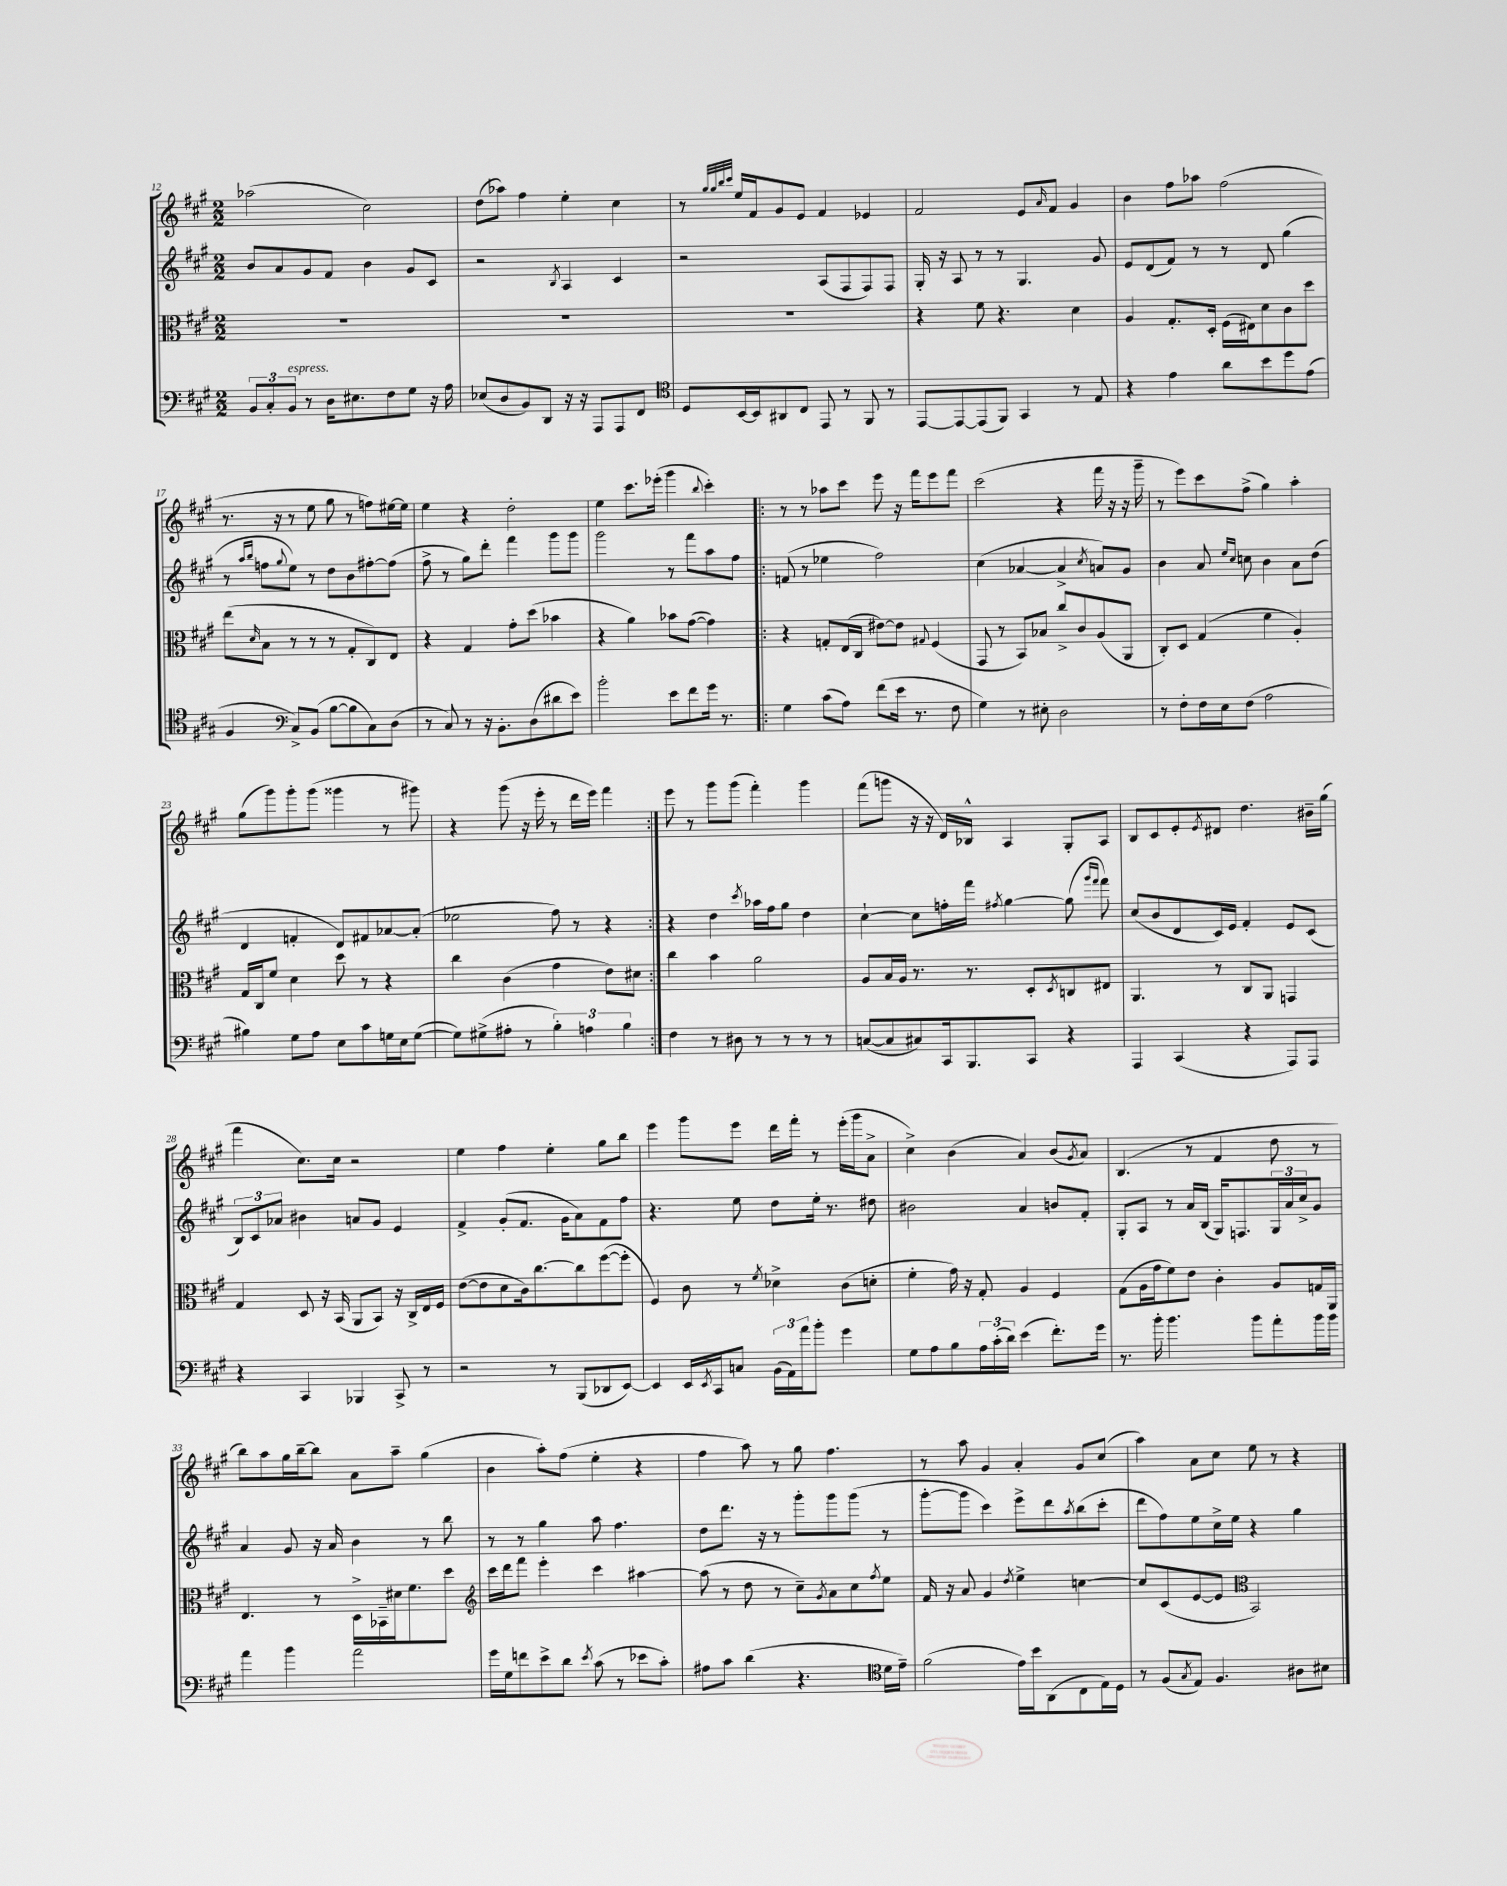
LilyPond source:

<<
\new StaffGroup <<
\new Staff = "s0" {
    \clef treble \key a \major \numericTimeSignature \time 2/2
    aes''2( cis''2) |
    d''8( aes''8) fis''4 e''4-. cis''4 |
    r8 \grace { gis''32 gis''32 b''32 cis'''32 } e''16 fis'16 gis'8 e'8 fis'4 ees'4 |
    fis'2 e'8 \grace { a'16 } fis'8 gis'4 |
    b'4 fis''8 aes''8 fis''2( |
    r8. r16 r8 e''8 gis''8 r8 f''8) eis''16~ eis''16 |
    e''4 r4 d''2-. |
    e''4 cis'''8. ees'''16-.( gis'''4 \appoggiatura { b''8 } cis'''4-.) |
    \repeat volta 2 { r8 r8 aes''8 cis'''8 e'''8 r16 fis'''16 e'''8 fis'''8 |
    cis'''2( r4 fis'''16 r16 r16 gis'''16-- |
    r8 e'''8) cis'''8 fis''8->( gis''4) a''4-. |
    gis''8( gis'''8) gis'''8-. gis'''8( gisis'''4 r8 gis'''8) |
    r4 gis'''8( r16 e'''16-. r8 d'''16 e'''16) fis'''4 | }
    e'''8 r8 gis'''8 gis'''8( fis'''4-.) gis'''4 |
    fis'''8( g'''8 r16 r16 d'16) bes16-^ a4 gis8-. a8 |
    b8 cis'8 e'8-. \acciaccatura { e'8 } dis'8 d''4. bis'16-- gis''16( |
    fis'''4 cis''8.) cis''16 r2 |
    e''4 fis''4 e''4-. gis''8 b''8 |
    e'''4 gis'''8 e'''8 d'''16 fis'''16-. r8 e'''16-.( gis'''16 a'8-> |
    cis''4->) b'4( a'4) b'8( \acciaccatura { gis'8 } a'8) |
    b4.( r8 fis'4 d''8 r8 |
    b''8) a''8 gis''16 b''16~-- b''8 a'8 a''8-- gis''4( |
    b'4 a''8-.) fis''8( e''4-. r4 |
    fis''4 a''8) r8 gis''8 fis''4. |
    r8 a''8 gis'4 a'4-. gis'8 cis''8( |
    a''4) a'8 cis''8 e''8 r8 r4 \bar "|." |
}
\new Staff = "s1" {
    \clef treble \key a \major \numericTimeSignature \time 2/2
    b'8 a'8 gis'8 fis'8 b'4 gis'8 cis'8 |
    r2 \acciaccatura { b8 } a4 cis'4 |
    r2 a8( fis8 fis8) fis8 |
    gis16-. r16 a8 r8 r8 gis4. gis'8 |
    e'8 d'8( fis'8) r8 r8 d'8 gis''4( |
    r8 \grace { a''16 b''16 } f''8 \appoggiatura { gis''8 } e''8) r8 d''8 b'8 fis''8~-. fis''8( |
    fis''8-> r8 gis''8) d'''8-. fis'''4 gis'''8 gis'''8 |
    gis'''2 r8 fis'''8 a''8 fis''8 |
    \repeat volta 2 { f'8( r8 ees''4 fis''2) |
    cis''4( aes'4~ aes'4-> \acciaccatura { cis''8 } a'8) gis'8 |
    b'4 a'8 \grace { e''16 cis''16 } c''8 b'4 a'8 d''8( |
    d'4 f'4-. d'8) fis'8 aes'8~ aes'8-.( |
    ees''2 fis''8) r8 r4 | }
    r4 d''4 \acciaccatura { cis'''8 } aes''16 fis''16 gis''8 d''4 |
    cis''4~-! cis''8 f''16-. fis'''16 \acciaccatura { fis''8 } gis''4~ gis''8( \grace { gis'''16 fis'''16 } fis'''8) |
    cis''8( b'8 d'8 cis'16) e'16 fis'4-. e'8 cis'8( |
    \tuplet 3/2 { b8) cis'8 aes'8 } bis'4 a'8 gis'8 e'4 |
    fis'4-> gis'8-.( fis'8. gis'16 a'8) fis'8 fis''8 |
    r4. e''8 d''8 e''16-. r8. dis''8 |
    bis'2 a'4 b'8 fis'8-. |
    gis8-. a8 r8 a'16 b16( gis16) f8. \tuplet 3/2 { gis16 a'16 cis''16-> } gis'8 |
    a'4 gis'8 r16 a'16 b'4 r8 b''8 |
    r8 r8 gis''4 a''8 fis''4. |
    d''8 d'''8. r16 r8 gis'''8-. gis'''8 gis'''8( r8 |
    gis'''8~-. gis'''8 cis'''4) e'''8-> d'''8 \acciaccatura { a''8 } b''8( cis'''8-. |
    d'''8 fis''8) e''8 cis''16-> e''16 r4 gis''4 \bar "|." |
}
\new Staff = "s2" {
    \clef alto \key a \major \numericTimeSignature \time 2/2
    R1 |
    R1 |
    R1 |
    r4 fis'8 r4. d'4 |
    a4 gis8.-. d16-. fis16( eis16) d'8 cis'8 d''8 |
    e''8( \grace { d'16 } b8 r8 r8 r8 gis8-. cis8) e8 |
    r4 gis4 gis'8-. d''8( bes'4 |
    r4 a'4) bes'8 gis'8~( gis'4) |
    \repeat volta 2 { r4 g8-. e16( cis16 eis'8~) eis'8 \appoggiatura { gis8 } fis4( |
    gis,8 r8 b,8) bes8 cis''8-> cis'8 a8( a,8 |
    cis8-.) d8 gis4( fis'4 a4-.) |
    gis16 cis16 fis'8 d'4 d''8 r8 r4 |
    cis''4 cis'4( gis'4 e'8) dis'8 | }
    cis''4 b'4 a'2 |
    a8 b16 a16 r8. r8. d8-. \acciaccatura { d8 } c8 eis8 |
    a,4. r8 cis8 a,8 g,4 |
    gis4 d8 r16 b,16( a,8 b,8) r16 cis16-> e16 fis16 |
    e'8~( e'8 d'8 cis'16) cis''8.~ cis''8 fis''8~( fis''8-. |
    fis4) cis'8 r8 \acciaccatura { fis'8 } des'4-> cis'8( d'8-. |
    fis'4-. gis'16) r16 gis8-. a4 fis4 |
    gis8( a16 gis'16 fis'8) e'8 cis'4-. a8 g16 a,16 |
    e4. r8 d16-> bes,16-- dis'16 fis'8. d''8 |
    \clef treble cis'''16 d'''16 fis'''8 e'''4-. cis'''4 ais''4~ |
    ais''8( r8 d''8 r8 cis''8--) \acciaccatura { gis'8 } a'8 cis''8 \acciaccatura { fis''8 } e''8 |
    fis'16 r16 a'8 gis'4 \acciaccatura { d''8 } e''4-> c''4~ |
    c''8 cis'8( e'8~ e'8 \clef alto b,2) \bar "|." |
}
\new Staff = "s3" {
    \clef bass \key a \major \numericTimeSignature \time 2/2
    \tuplet 3/2 { b,8 cis8-. b,8^\markup { \italic "espress." } } r8 d16 eis8. fis8 gis8 r16 a16 |
    ees8( d8 b,8) d,8 r16 r16 a,,8 a,,8 fis,8 |
    \clef tenor d8 b,16~ b,16 ais,8 cis8 e,8 r8 fis,8 r8 |
    e,8~ e,8~ e,8( fis,8) gis,4 r8 e8 |
    r4 e'4 a'8 b'8 d''8 e'8( |
    fis4 \clef bass cis8->) b,8( b8~ b8 cis8) d8( |
    r8 cis8) r8 r16 b,8.-. d8( dis'8 e'8) |
    b'2-. e'8 fis'8 gis'16 r8. |
    \repeat volta 2 { gis4 cis'8( a8) fis'8( e'16 r8. fis8 |
    gis4) r8 eis8-. d2 |
    r8 fis8-. fis16 e16 fis8( a2 |
    bis4) gis8 a8 e8 cis'8 g16 e16 g8~( |
    g8) gis8->( ais8-. r8 \tuplet 3/2 { b4-.) a4 b4 } | }
    fis4 r8 dis8 r8 r8 r8 r8 |
    c8~( c8 cis8) cis,16 b,,8. cis,8 r4 |
    a,,4 cis,4( r4 a,,8) a,,8 |
    r4 cis,4 bes,,4 cis,8-> r8 |
    r2 r8 b,,8( des,8 e,8~) |
    e,4 e,16 \acciaccatura { e,8 } cis,16 c8 \tuplet 3/2 { b,16( a,16) a'16 } b'8-. gis'4 |
    gis8 a8 b8 \tuplet 3/2 { a16 cis'16-.( d'16) } e'4( fis'8.-.) gis'16 |
    r8. b'16-. b'4. b'8 a'8-. b'16 b'16 |
    a'4 b'4 a'2 |
    gis'16 gis16 f'8 e'8-> d'8 \acciaccatura { e'8 } cis'8( r8 ees'8 cis'8-.) |
    ais8 cis'8 d'4( r4. \clef tenor d'16 e'16--) |
    fis'2( e'16) b'16 a,8( cis8 e16) d16 |
    r8 fis8( \acciaccatura { gis8 } e8) fis4. ais8 bis8 \bar "|." |
}
>>
>>
\layout { \context { \Score currentBarNumber = #12 } }
